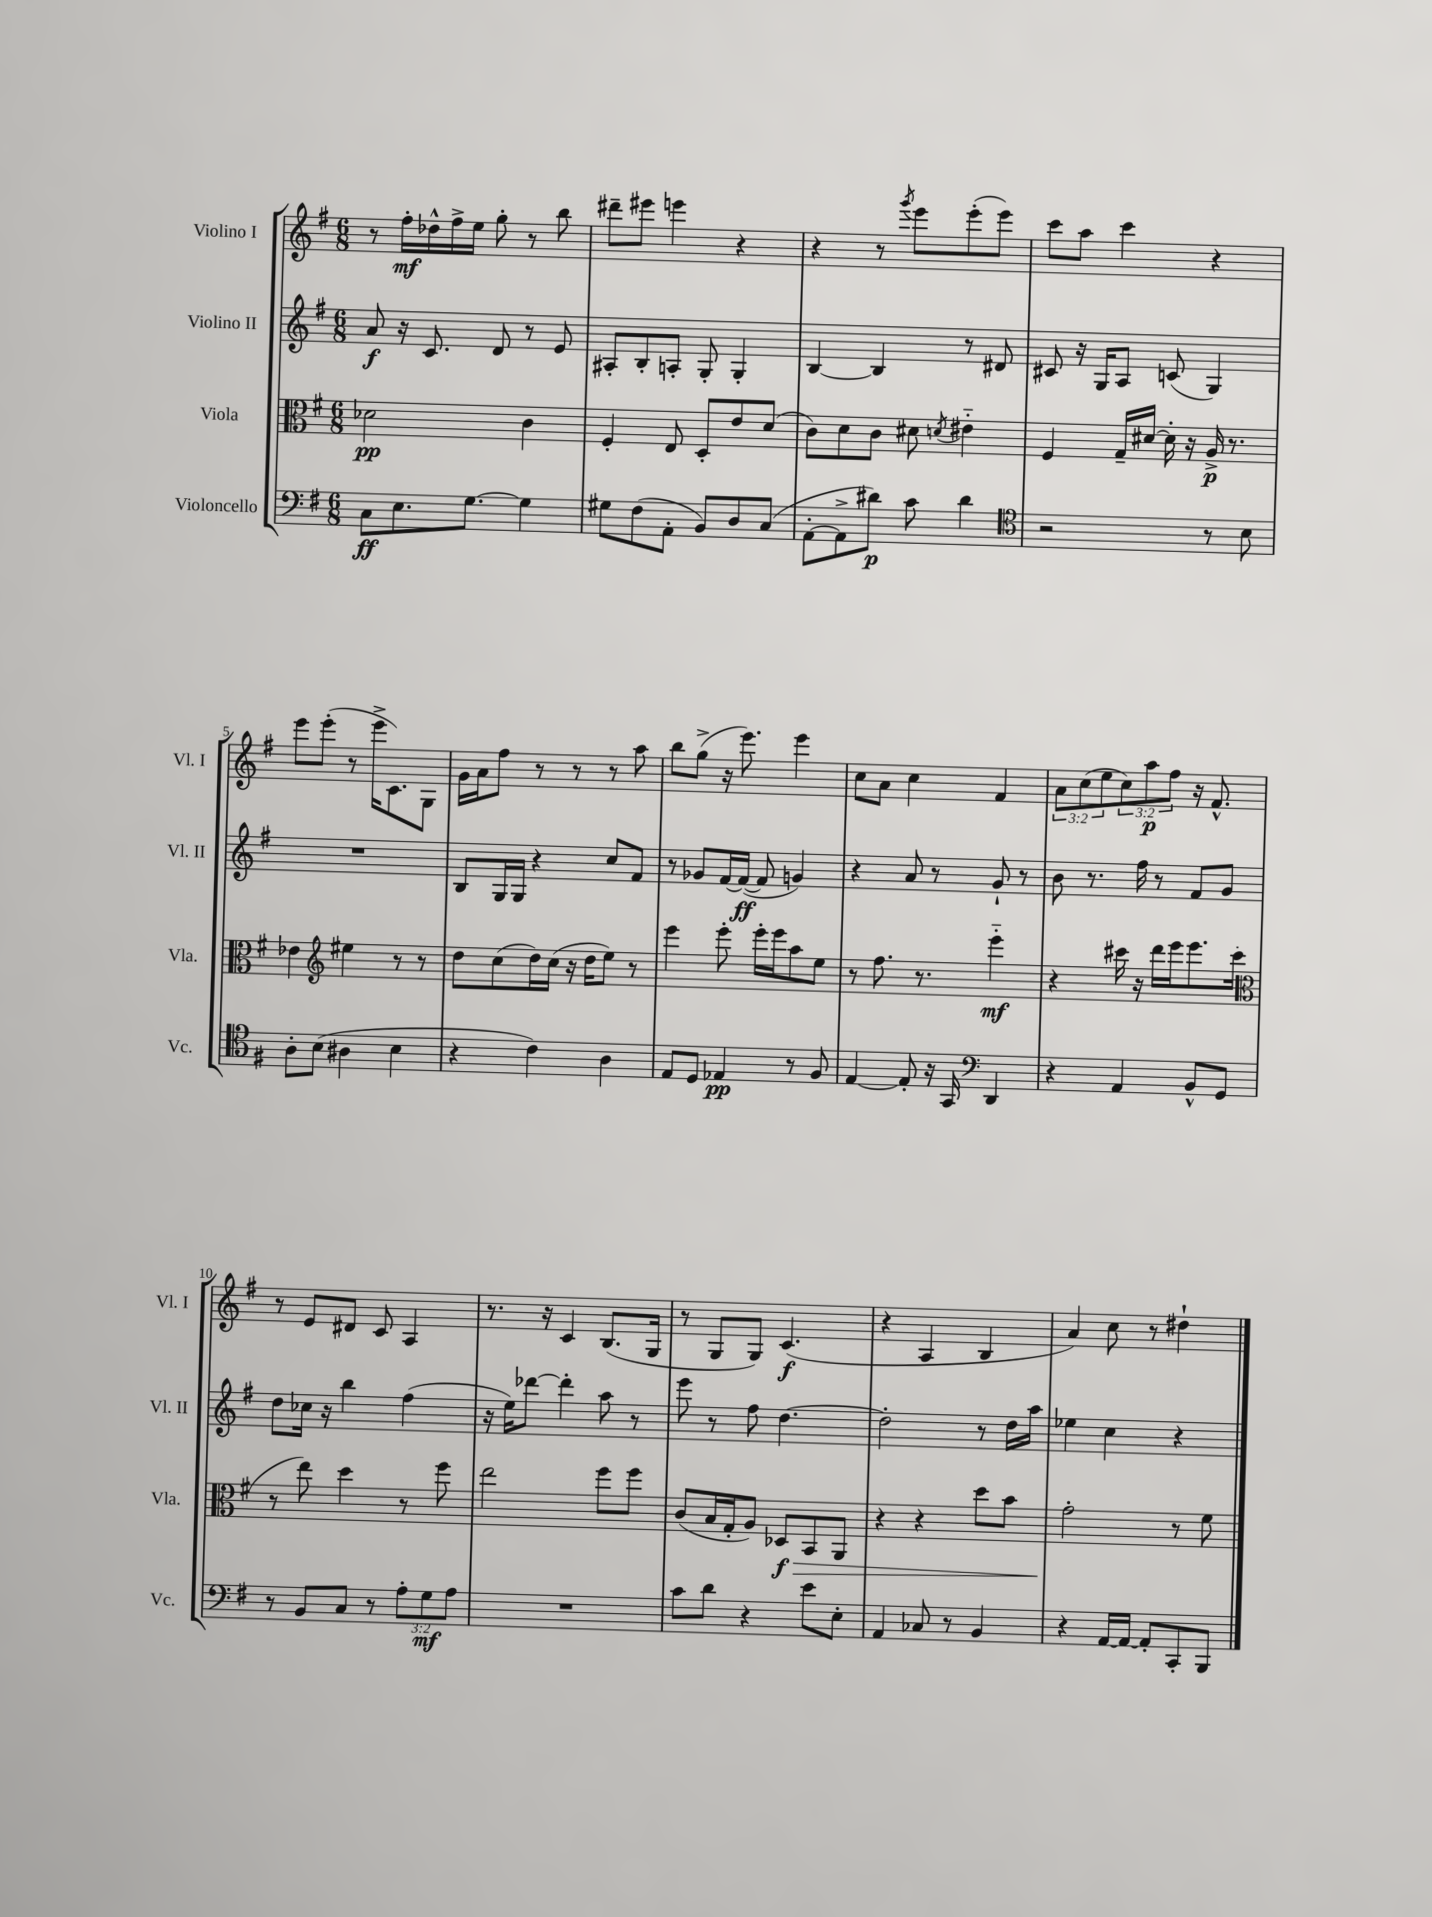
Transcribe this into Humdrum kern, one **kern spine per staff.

**kern	**dynam	**kern	**dynam	**kern	**dynam	**kern	**dynam
*part4	*part4	*part3	*part3	*part2	*part2	*part1	*part1
*staff4	*staff4	*staff3	*staff3	*staff2	*staff2	*staff1	*staff1
*I"Violoncello	*	*I"Viola	*	*I"Violino II	*	*I"Violino I	*
*I'Vc.	*	*I'Vla.	*	*I'Vl. II	*	*I'Vl. I	*
*clefF4	*	*clefC3	*	*clefG2	*	*clefG2	*
*k[f#]	*	*k[f#]	*	*k[f#]	*	*k[f#]	*
*M6/8	*	*M6/8	*	*M6/8	*	*M6/8	*
=1	=1	=1	=1	=1	=1	=1	=1
8C\L	ff	2d-X\	pp	8a/	f	8r	.
8.E\	.	.	.	16r	.	16ff#'\LL	mf
.	.	.	.	8.c/	.	16dd-X^^\	.
.	.	.	.	.	.	16ff#^\	.
[8.G\J	.	.	.	.	.	16ee\JJ	.
.	.	.	.	8d/	.	8gg'\	.
4G\]	.	4c\	.	8r	.	8r	.
.	.	.	.	8e/	.	8bb\	.
=2	=2	=2	=2	=2	=2	=2	=2
8G#X\L	.	4F#'/	.	8A#X'/L	.	8ddd#X~\L	.
(8F#\	.	.	.	8B'/	.	8eee#X\J	.
8AA'\J	.	8E/	.	8An'/J	.	4eeen\	.
8BB/L)	.	8D'/L	.	8G'/	.	.	.
8D/	.	8e/	.	4G'/	.	4r	.
(8C/J	.	(8d/J	.	.	.	.	.
=3	=3	=3	=3	=3	=3	=3	=3
[8AA'\L	.	8c\L)	.	[4B/	.	4r	.
8AA^\]	.	8d\	.	.	.	.	.
8d#X\J)	p	8c\J	.	4B/]	.	8r	.
.	.	.	.	.	.	8qggg/	.
8c\	.	8d#X\	.	.	.	8eee\L	.
.	.	8qdn/	.	.	.	.	.
4d#\	.	4e#X\	.	8r	.	(8eee'\	.
.	.	.	.	8d#X/	.	8eee\J)	.
=4	=4	=4	=4	=4	=4	=4	=4
*clefC4	*	*	*	*	*	*	*
2r	.	4F#/	.	8c#X/	.	8ccc\L	.
.	.	.	.	16r	.	8aa\J	.
.	.	.	.	16G/KL	.	.	.
.	.	16G~/LL	.	8A/J	.	4ccc\	.
.	.	[16d#X/JJ	.	.	.	.	.
.	.	16d#'\]	.	(8cn/	.	.	.
.	.	16r	.	.	.	.	.
8r	.	16A^/	p	4G/)	.	4r	.
.	.	8.r	.	.	.	.	.
8B\	.	.	.	.	.	.	.
!!LO:LB:g=z
=5	=5	=5	=5	=5	=5	=5	=5
8A'\L	.	4e-X\	.	2.r	.	8eee\L	.
(8B\J	.	.	.	.	.	(8eee'\J	.
*	*	*clefG2	*	*	*	*	*
4A#X\	.	4ee#X\	.	.	.	8r	.
.	.	.	.	.	.	16eee^\KL	.
.	.	.	.	.	.	8.c\)	.
4B\	.	8r	.	.	.	.	.
.	.	8r	.	.	.	8G\J	.
=6	=6	=6	=6	=6	=6	=6	=6
4r	.	8dd\L	.	8B/L	.	16g\LL	.
.	.	.	.	.	.	16a\J	.
.	.	(8cc\	.	16G/L	.	8ff#\J	.
.	.	.	.	16G/JJ	.	.	.
4c\)	.	16dd\L)	.	4r	.	8r	.
.	.	(16cc\JJ	.	.	.	.	.
.	.	16r	.	.	.	8r	.
.	.	16dd\KL	.	.	.	.	.
4A\	.	8ee\J)	.	8cc/L	.	8r	.
.	.	8r	.	8f#/J	.	8aa\	.
=7	=7	=7	=7	=7	=7	=7	=7
8E/L	.	4eee\	.	8r	.	8bb\L	.
8D/J	.	.	.	8g-X/L	.	(8gg^\J	.
4E-X/	pp	8eee'\	.	[16f#/L	.	16r	.
.	.	.	.	(16f#/JJ_	ff	8.eee\)	.
.	.	16eee'\LL	.	8f#/]	.	.	.
.	.	16eee\J	.	.	.	.	.
8r	.	8aa\	.	4gn/)	.	4eee\	.
8F#/	.	8ee\J	.	.	.	.	.
=8	=8	=8	=8	=8	=8	=8	=8
[4E/	.	8r	.	4r	.	8cc\L	.
.	.	8.ff#\	.	.	.	8a\J	.
8E'/]	.	.	.	8a/	.	4cc\	.
.	.	8.r	.	.	.	.	.
16r	.	.	.	8r	.	.	.
16GG/	.	.	.	.	.	.	.
*clefF4	*	*	*	*	*	*	*
4DD/	.	4eee\	mf	8g`/	.	4f#/	.
.	.	.	.	8r	.	.	.
=9	=9	=9	=9	=9	=9	=9	=9
4r	.	4r	.	8b\	.	12a\L	.
.	.	.	.	.	.	(12cc\	.
.	.	.	.	8.r	.	.	.
.	.	.	.	.	.	12ee\	.
4AA/	.	16ccc#X\	.	.	.	12cc\)	.
.	.	16r	.	16ff#\	.	.	.
.	.	.	.	.	.	12aa\	p
.	.	16ddd\LL	.	8r	.	.	.
.	.	.	.	.	.	12ff#\J	.
.	.	16eee\J	.	.	.	.	.
8BB^^/L	.	8.eee\	.	8f#/L	.	16r	.
.	.	.	.	.	.	8.f#^^/	.
8GG/J	.	.	.	8g/J	.	.	.
.	.	(16ccc#\Jk	.	.	.	.	.
!!LO:LB:g=z
=10	=10	=10	=10	=10	=10	=10	=10
*	*	*clefC3	*	*	*	*	*
8r	.	8r	.	8dd\L	.	8r	.
8BB/L	.	8ee\)	.	16cc-X\Jk	.	8e/L	.
.	.	.	.	16r	.	.	.
8C/J	.	4dd\	.	4bb\	.	8d#X/J	.
8r	.	.	.	.	.	8c/	.
12A'\L	.	8r	.	(4ff#\	.	4A/	.
12G\	mf	.	.	.	.	.	.
.	.	8ff#\	.	.	.	.	.
12A\J	.	.	.	.	.	.	.
=11	=11	=11	=11	=11	=11	=11	=11
2.r	.	2ee\	.	16r	.	8.r	.
.	.	.	.	16ee\KL)	.	.	.
.	.	.	.	[8ddd-X\J	.	.	.
.	.	.	.	.	.	16r	.
.	.	.	.	4ddd-'\]	.	4c/	.
.	.	8ff#\L	.	8aa\	.	(8.B/L	.
.	.	8ff#\J	.	8r	.	.	.
.	.	.	.	.	.	16G/Jk	.
=12	=12	=12	=12	=12	=12	=12	=12
8c\L	.	(8c/L	.	8eee\	.	8r	.
8d\J	.	16B/L	.	8r	.	8G/L	.
.	.	16G'/J	.	.	.	.	.
4r	.	8A/J)	.	8ff#\	.	8G/J)	.
!	!	!	!LO:HP:b	!	!	!	!
.	.	8D-X/L	> f	[4.dd\	.	(4.c/	f
8e\L	.	8BB/	.	.	.	.	.
8E'\J	.	8AA/J	.	.	.	.	.
=13	=13	=13	=13	=13	=13	=13	=13
4AA/	.	4r	.	2dd'\]	.	4r	.
8C-X/	.	4r	.	.	.	4A/	.
8r	.	.	.	.	.	.	.
4BB/	.	8dd\L	.	8r	.	4B/	.
.	.	8b\J	.	16dd\LL	.	.	.
.	.	.	.	16aa\JJ	.	.	.
=14	=14	=14	=14	=14	=14	=14	=14
4r	.	2g'\	.	4ee-X\	.	4a/)	.
[16AA/LL	.	.	.	4cc\	.	8cc\	.
16AA/JJ_	.	.	.	.	.	.	.
8AA'/L]	.	.	.	.	.	8r	.
8CC'/	.	8r	]	4r	.	4dd#X`\	.
8BBB/J	.	8f#\	.	.	.	.	.
==	==	==	==	==	==	==	==
*-	*-	*-	*-	*-	*-	*-	*-
